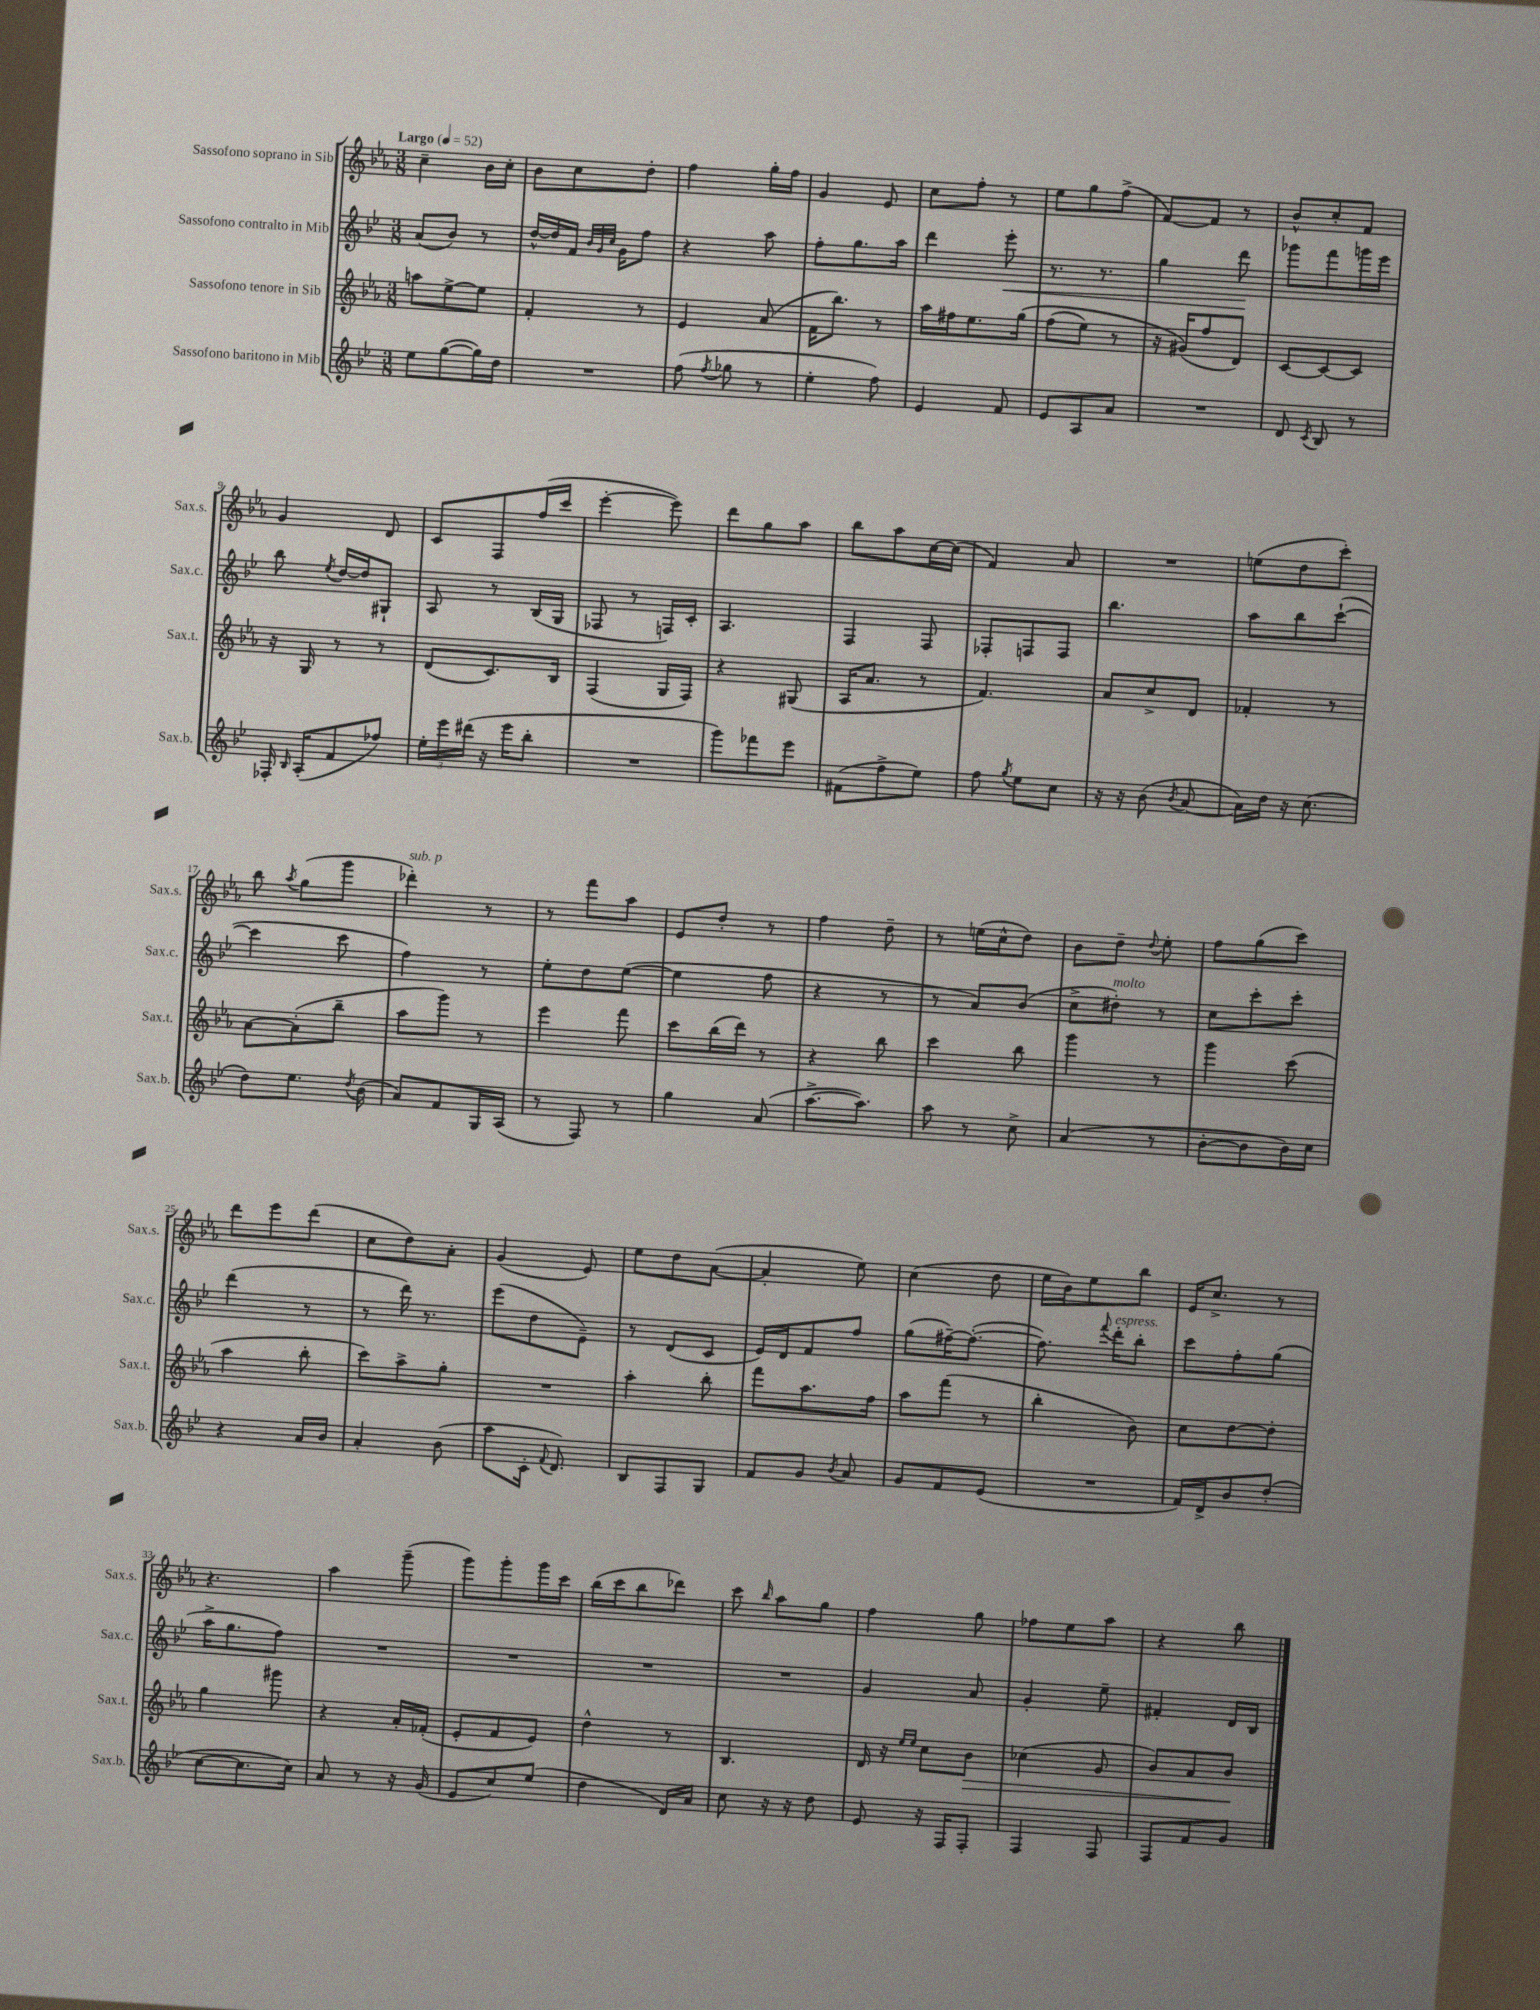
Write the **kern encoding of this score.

**kern	**kern	**dynam	**kern	**dynam	**kern
*part4	*part3	*part3	*part2	*part2	*part1
*staff4	*staff3	*staff3	*staff2	*staff2	*staff1
*I"Sassofono baritono in Mib	*I"Sassofono tenore in Sib	*	*I"Sassofono contralto in Mib	*	*I"Sassofono soprano in Sib
*I'Sax.b.	*I'Sax.t.	*	*I'Sax.c.	*	*I'Sax.s.
*clefG2	*clefG2	*	*clefG2	*	*clefG2
*k[b-e-]	*k[b-e-a-]	*	*k[b-e-]	*	*k[b-e-a-]
*M3/8	*M3/8	*	*M3/8	*	*M3/8
*MM52	*MM52	*	*MM52	*	*MM52
=1	=1	=1	=1	=1	=1
!	!	!	!	!	!LO:TX:a:B:t=Largo
8ee-\L	8aan\L	.	(8a/L	.	4cc~\
([8gg\	[8ee-^\	.	8b-/J)	.	.
16gg\L])	8ee-\J]	.	8r	.	16b-\LL
16dd\JJ	.	.	.	.	16cc'\JJ
=2	=2	=2	=2	=2	=2
4.r	4f'/	.	[16dd^^/LL	.	8b-\L
.	.	.	16dd/]	.	.
.	.	.	16f/JJ	.	8cc\
.	.	.	32qqb-/LLL	.	.
.	.	.	32qqg/	.	.
.	.	.	32qqcc/JJJ	.	.
.	.	.	16g\KL	.	.
.	8r	.	8ff\J	.	8dd'\J
=3	=3	=3	=3	=3	=3
(8ff\	4e-/	.	4r	.	4ff\
8qff/	.	.	.	.	.
8gg-X\	.	.	.	.	.
8r	(8a-/	.	8aa\	.	16gg'\LL
.	.	.	.	.	16ff\JJ
=4	=4	=4	=4	=4	=4
4ee-'\	16f\KL	.	8ff'\L	.	4g/
.	8.bb-\J)	.	.	.	.
.	.	.	8.gg\	.	.
8ff\)	8r	.	.	.	8e-/
.	.	.	16aa\Jk	.	.
=5	=5	=5	=5	=5	=5
4e-/	16aa-\LL	.	4ddd\	.	8cc\L
.	16ff#X\J	.	.	.	.
.	8.ee-\	.	.	.	8ff'\J
!	!	!	!	!LO:HP:b	!
8f/	.	.	8eee-'\	<	8r
.	(16gg\Jk	.	.	.	.
=6	=6	=6	=6	=6	=6
8e-/L	(8ff\L	.	8.r	.	8ee-\L
8A/	8ee-\J)	.	.	.	8gg\
.	.	.	8.r	.	.
8a/J	8r	.	.	.	(8ff^\J
=7	=7	=7	=7	=7	=7
4.r	16r	.	4gg\	.	[8f/L)
.	(16g#X/KL)	.	.	.	.
.	8ff/	.	.	.	8f/J]
.	8d/J)	.	8ddd\	.	8r
.	.	.	.	[	.
=8	=8	=8	=8	=8	=8
8d/	[8c/L	.	8ggg-X\L	.	8b-^^/L
8qc/	.	.	.	.	.
8B-/	8c/_	.	8fff\	.	8cc'/
8r	8c/J]	.	16gggn\L	.	8f/J
.	.	.	16eee-\JJ	.	.
!!LO:LB:g=z
=9	=9	=9	=9	=9	=9
16F-X'/	16r	.	8bb-\	.	4g/
16qqB-/	.	.	.	.	.
(16A'/KL	16G/	.	.	.	.
.	.	.	8qee-/	.	.
8f/	8r	.	[16dd/LL	.	.
.	.	.	16dd/J]	.	.
8ff-X/J)	8r	.	8G#X`/J	.	8d/
=10	=10	=10	=10	=10	=10
24ee-'\LL	(8d/L	.	8A/	.	8c/L
24eee-\	.	.	.	.	.
(24ddd#X\JJ	.	.	.	.	.
16r	8.c/)	.	8r	.	8F/
16eee-\KL	.	.	.	.	.
8bb-'\J	.	.	(16B-/LL	.	(16ff/L
.	16B-/Jk	.	16G/JJ	.	16ccc/JJ
=11	=11	=11	=11	=11	=11
4.r	(4F/	.	8F-X/	.	[4eee-'\
.	.	.	8r	.	.
.	16G/LL	.	16Fn/LL)	.	8eee-\])
.	16F/JJ)	.	16c'/JJ	.	.
=12	=12	=12	=12	=12	=12
8ggg\L)	4r	.	4.A/	.	8ddd\L
8fff-X\	.	.	.	.	8gg\
8eee-\J	(8G#X/	.	.	.	8aa-\J
=13	=13	=13	=13	=13	=13
(8f#X\L	16A-/KL	.	4F/	.	8bb-\L
.	8.a-/J	.	.	.	.
8ff^\	.	.	.	.	8aa-\
8ee-\J)	8r	.	8F/	.	[16cc\L
.	.	.	.	.	(16cc\JJ]
=14	=14	=14	=14	=14	=14
8ff\	4.f/)	.	8F-X'/L	.	4f/)
8qgg/	.	.	.	.	.
8ee-\L	.	.	8Fn/	.	.
8cc\J	.	.	8F/J	.	8a-/
=15	=15	=15	=15	=15	=15
16r	8a-/L	.	4.bb-\	.	4.r
16r	.	.	.	.	.
(8b-\	8cc^/	.	.	.	.
8qb-/	.	.	.	.	.
[8a/	8d/J	.	.	.	.
=16	=16	=16	=16	=16	=16
16a\LL])	4f-X'/	.	8aa\L	.	(8een\L
16dd\JJ	.	.	.	.	.
16r	.	.	8bb-\	.	8dd\
(8.cc\	.	.	.	.	.
.	8r	.	([8ccc`\J	.	8ccc'\J)
!!LO:LB:g=z
=17	=17	=17	=17	=17	=17
8dd\L)	[8a-\L	.	4ccc\]	.	8bb-\
.	.	.	.	.	8qaa-/
8.ee-\J	(8a-'\]	.	.	.	(8gg\L
.	8bb-~\J	.	8ccc\	.	8ggg\J
8qdd/	.	.	.	.	.
(16b-\	.	.	.	.	.
=18	=18	=18	=18	=18	=18
!	!	!	!	!	!LO:TX:a:i:t=sub. p
8a/L)	8aa-\L	.	4ff\)	.	4ddd-X'\)
8f/	8ggg\J)	.	.	.	.
16G/L	8r	.	8r	.	8r
(16A/JJ	.	.	.	.	.
=19	=19	=19	=19	=19	=19
8r	4eee-\	.	8ee-'\L	.	8r
8F/)	.	.	8dd\	.	8fff\L
8r	8fff\	.	([8ee-\J	.	8aa-\J
=20	=20	=20	=20	=20	=20
4gg\	8ccc\L	.	4ee-\]	.	8e-/L
.	(16bb-\L	.	.	.	8dd'/J
.	16ddd\JJ)	.	.	.	.
(8a/	8r	.	8ff\	.	8r
=21	=21	=21	=21	=21	=21
[8.aa^\L	4r	.	4r	.	4ff\
8.aa\J])	.	.	.	.	.
.	8bb-\	.	8r	.	8dd~\
=22	=22	=22	=22	=22	=22
8aa\	4ccc\	.	8r	.	8r
8r	.	.	8a/L)	.	(16een\LL
.	.	.	.	.	16cc^^\J
8cc^\	8bb-\	.	(8b-/J	.	8dd\J)
=23	=23	=23	=23	=23	=23
(4a/	4ggg\	.	8cc^\L	.	8b-\L
!	!	!	!LO:TX:a:i:t=molto	!	!
.	.	.	8dd#X'\J)	.	8dd~\J
.	.	.	.	.	8qqdd/
8r	8r	.	8r	.	8ee-'\
=24	=24	=24	=24	=24	=24
[8b-'\L	4ggg\	.	8cc\L	.	8ff\L
8b-\]	.	.	8ccc'\	.	(8gg\
16b-\L)	(8ccc\	.	8ccc'\J	.	8ccc\J)
16cc\JJ	.	.	.	.	.
!!LO:LB:g=z
=25	=25	=25	=25	=25	=25
4r	4aa-\	.	(4ddd\	.	8ddd\L
.	.	.	.	.	8eee-\
16a/LL	8bb-'\	.	8r	.	(8ddd\J
16b-/JJ	.	.	.	.	.
=26	=26	=26	=26	=26	=26
4a'/	8ccc\L)	.	8r	.	8cc\L
.	8aa-^\	.	16ddd\)	.	8dd\)
.	.	.	8.r	.	.
(8b-\	8gg'\J	.	.	.	8a-'\J
=27	=27	=27	=27	=27	=27
8aa\L	4.r	.	(8eee-\L	.	(4g/
16c'\Jk	.	.	8dd\	.	.
8qqf/	.	.	.	.	.
8.d/)	.	.	.	.	.
.	.	.	8e-~\J)	.	8e-/)
=28	=28	=28	=28	=28	=28
8B-/L	4aa-'\	.	8r	.	8ee-\L
8F/	.	.	(8d/L	.	8dd\
8G/J	8bb-'\	.	8c/J	.	([8a-\J
=29	=29	=29	=29	=29	=29
8f/L	8fff\L	.	16e-/LL)	.	4a-'/]
.	.	.	16d/J	.	.
8g/J	8.aa-\	.	8f/	.	.
8qb-/	.	.	.	.	.
8a/	.	.	8ff/J	.	8ee-\)
.	16ff\Jk	.	.	.	.
=30	=30	=30	=30	=30	=30
8g/L	8aa-\L	.	(8gg\L	.	(4cc\
8f/	(8fff\J	.	[16ff#X~\K)	.	.
.	.	.	(8.ff#'\J_	.	.
(8e-/J	8r	.	.	.	8dd\
=31	=31	=31	=31	=31	=31
4.r	4bb-'\	.	8.ff#\])	.	16ee-\LL
.	.	.	.	.	16b-\J)
.	.	.	.	.	8ee-\
.	.	.	8qqfff/	.	.
!	!	!	!LO:TX:a:i:t=espress.	!	!
.	.	.	16ddd'\KL	.	.
.	8b-\)	.	8bb-'\J	.	8bb-\J
=32	=32	=32	=32	=32	=32
16f/LL)	8cc\L	.	8ccc\L	.	16e-/KL
16d^/J	.	.	.	.	8.cc^/J
8b-/	[8dd\	.	8ff'\	.	.
(8dd'/J	8dd'\J]	.	(8gg\J	.	8r
!!LO:LB:g=z
=33	=33	=33	=33	=33	=33
[8cc\L	4gg\	.	16aa^\KL	.	4.r
.	.	.	8.gg\	.	.
8.cc\]	.	.	.	.	.
.	8ggg#X\	.	8ff\J)	.	.
16cc\Jk)	.	.	.	.	.
=34	=34	=34	=34	=34	=34
8a/	4r	.	4.r	.	4aa-\
8r	.	.	.	.	.
16r	16a-'/LL	.	.	.	(8ggg~\
(16g/	(16f-X'/JJ	.	.	.	.
=35	=35	=35	=35	=35	=35
8e-/L	8e-'/L	.	4.r	.	8ggg\L)
8cc/)	8f/	.	.	.	8ggg'\
(8ee-/J	8e-/J)	.	.	.	16ggg\L
.	.	.	.	.	16ccc\JJ
=36	=36	=36	=36	=36	=36
4dd\	4dd^^\	.	4.r	.	(16bb-\LL
.	.	.	.	.	16ccc\J
.	.	.	.	.	8bb-\
16d/LL)	8r	.	.	.	8ddd-X\J)
16a/JJ	.	.	.	.	.
=37	=37	=37	=37	=37	=37
8cc\	4.B-/	.	4.r	.	8ccc\
.	.	.	.	.	16qqbb-/
16r	.	.	.	.	8aa-\L
16r	.	.	.	.	.
8dd\	.	.	.	.	8gg\J
=38	=38	=38	=38	=38	=38
8e-/	16d/	.	4g/	.	4ff\
.	16r	.	.	.	.
.	16qqee-/LL	.	.	.	.
.	16qqee-/JJ	.	.	.	.
16r	8cc\L	.	.	.	.
16F/KL	.	.	.	.	.
!	!	!LO:HP:b	!	!	!
8F'/J	8b-\J	>	8a/	.	8gg\
=39	=39	=39	=39	=39	=39
4F/	(4cc-X\	.	4g'/	.	8ff-X\L
.	.	.	.	.	8ee-\
8F/	8g/	.	8ee-~\	.	8aa-\J
=40	=40	=40	=40	=40	=40
8F/L	8b-/L)	.	4f#X'/	.	4r
8f/	8a-/	.	.	.	.
8g/J	8b-/J	.	16d/LL	.	8bb-\
.	.	.	16B-/JJ	.	.
.	.	]	.	.	.
==	==	==	==	==	==
*-	*-	*-	*-	*-	*-
